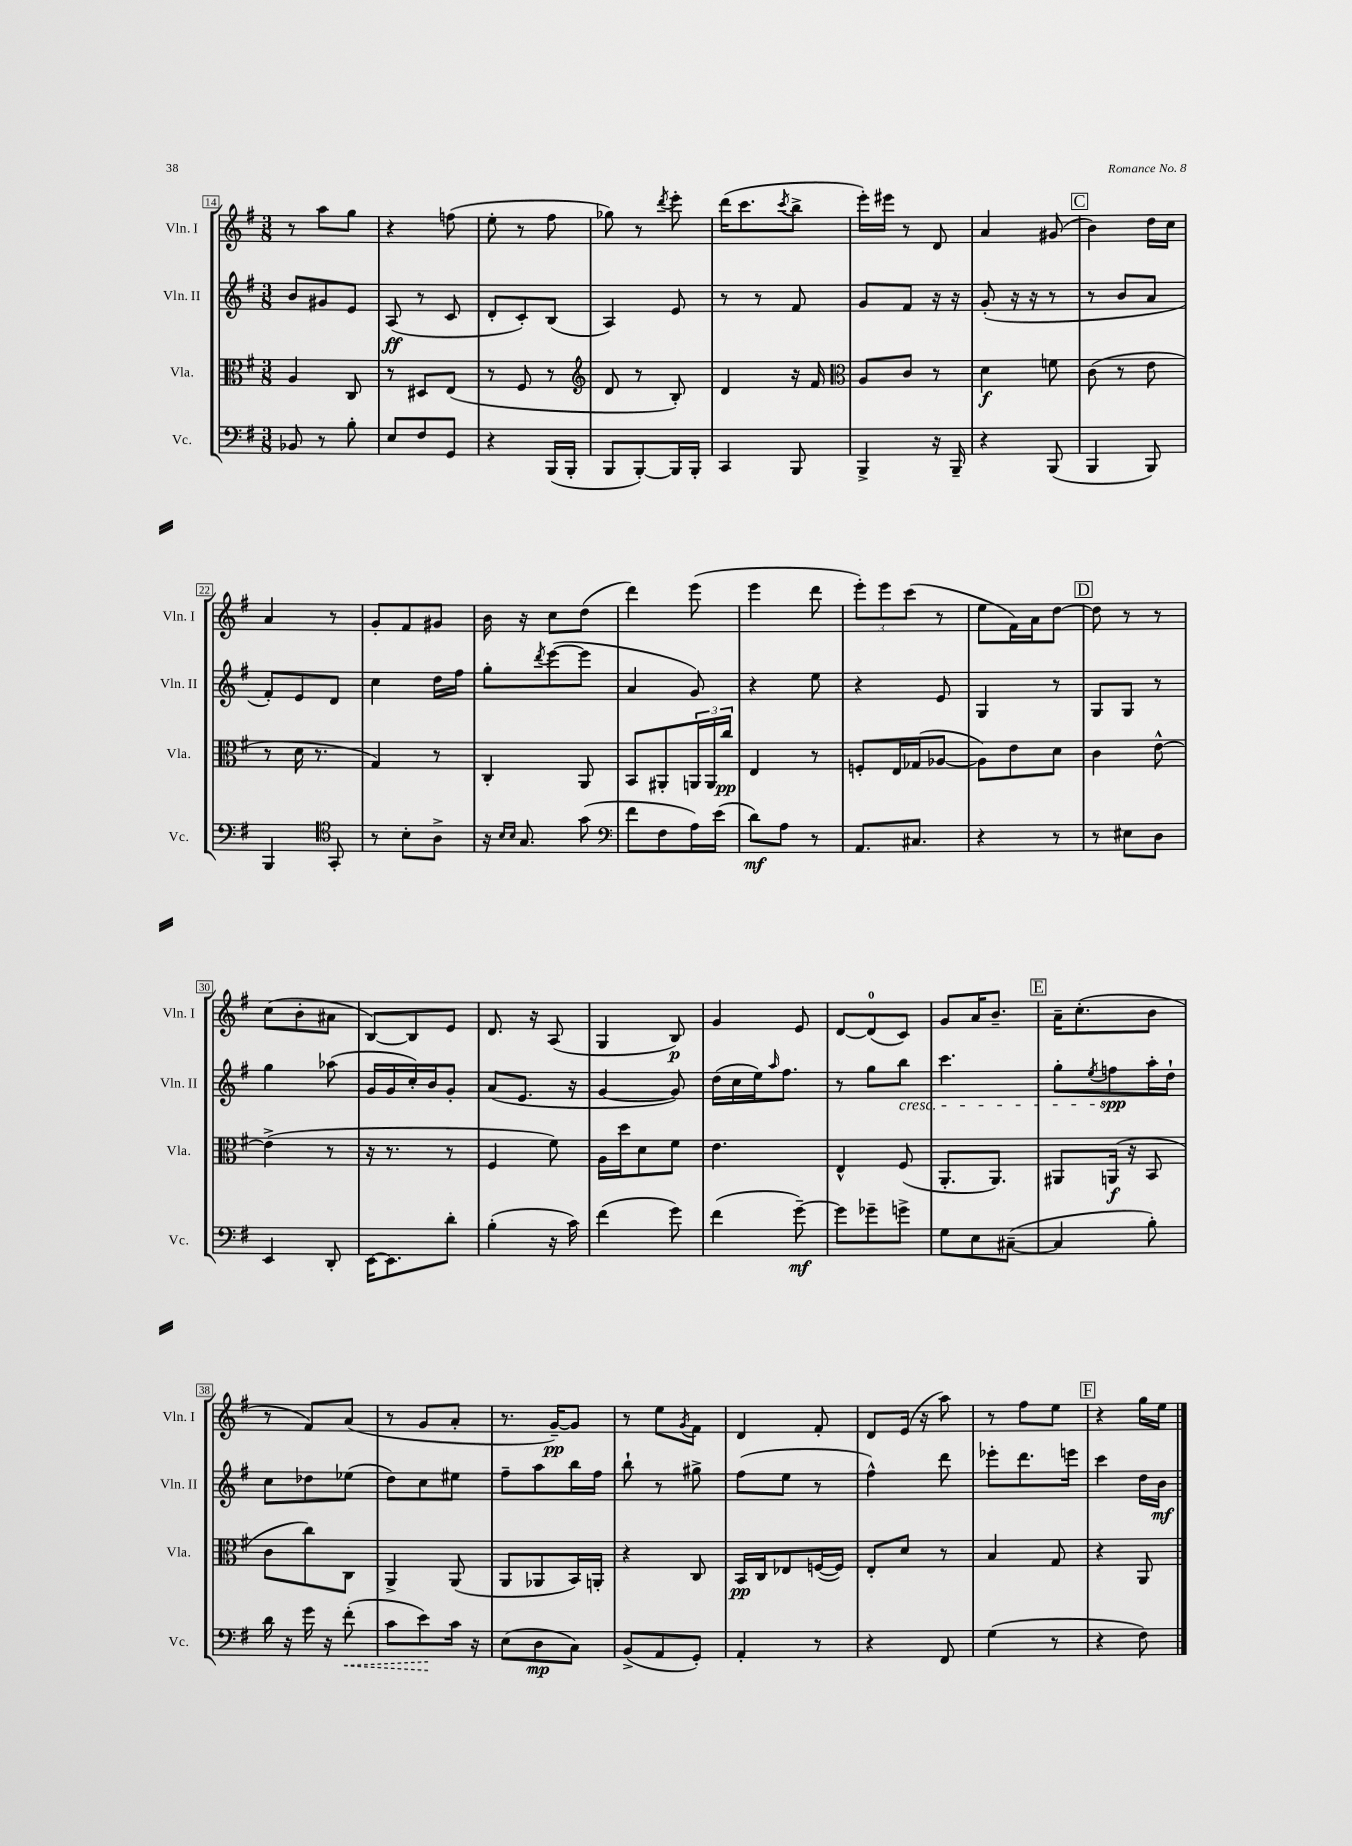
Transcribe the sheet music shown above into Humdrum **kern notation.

**kern	**kern	**kern	**kern
*staff4	*staff3	*staff2	*staff1
*clefF4	*clefC3	*clefG2	*clefG2
*k[f#]	*k[f#]	*k[f#]	*k[f#]
*M3/8	*M3/8	*M3/8	*M3/8
8BB-/	4A/	8b/L	8r
8r	.	8g#/	8aa\L
8B'\	8C/	8e/J	8gg\J
=	=	=	=
8E/L	8r	(8A/	4r
8F#/	8D#/L	8r	.
8GG/J	(8E/J	8c/	(8ff\
=	=	=	=
4r	8r	8d'/L	8ee'\
.	8F#/	8c'/)	8r
(16BBB/LL	8r	(8B/J	8ff#\
16BBB'/JJ	.	.	.
=	=	=	=
*	*clefG2	*	*
8BBB/L	8d/	4A/)	8gg-\)
[8BBB'/)	8r	.	8r
.	.	.	8qddd/
16BBB/]L	8B'/)	8e/	8eee'\
16BBB'/JJ	.	.	.
=	=	=	=
4CC/	4d/	8r	(16ddd\LK
.	.	.	8.ccc\
.	.	8r	.
.	.	.	8qccc/
8BBB/	16r	8f#/	8bb^\J
.	16f#/	.	.
=	=	=	=
*	*clefC3	*	*
4BBB^/	8A/L	8g/L	16eee'\LL)
.	.	.	16eee#\JJ
.	8c/J	8f#/J	8r
16r	8r	16r	8d/
16BBB~/	.	16r	.
=	=	=	=
4r	4d\	(8g'/	4a/
.	.	16r	.
.	.	16r	.
(8BBB/	8f\	8r	(8g#/
=	=	=	=
4BBB/	(8c\	8r	4b\)
.	8r	8b/L	.
8BBB/)	8e\	8a/J	16dd\LL
.	.	.	16cc\JJ
=	=	=	=
4BBB/	8r	8f#'/L)	4a/
.	16d\	8e/	.
.	8.r	.	.
*clefC4	*	*	*
8GG'/	.	8d/J	8r
=	=	=	=
8r	4G/)	4cc\	8g'/L
8B'\L	.	.	8f#/
8A^\J	8r	16dd\LL	8g#/J
.	.	16ff#\JJ	.
=	=	=	=
16r	4C'/	8gg'\L	16b\
16qqB/LL	.	.	.
16qqB/JJ	.	.	.
8.G/	.	.	16r
.	.	8qddd/	.
.	.	([8eee\	8cc\L
(8g\	8AA/	8eee\]J	(8dd\J
=	=	=	=
*clefF4	*	*	*
8f#\L	8BB/L	4a/	4ddd\)
8F#\	8AA#'/	.	.
16A\L)	24AA/L	8g/)	(8eee\
.	24AA/	.	.
(16e\JJ	.	.	.
.	24cc/JJ	.	.
=	=	=	=
8d\L)	4E/	4r	4eee\
8A\J	.	.	.
8r	8r	8ee\	8ddd\
=	=	=	=
8.AA/L	8F'/L	4r	12eee'\L)
.	.	.	12eee\
.	16E/L	.	.
.	.	.	(12ccc\J
8.C#/J	(16G-/J	.	.
.	[8A-/J	8e/	8r
=	=	=	=
4r	8A-\]L)	4G/	8ee\L
.	8e\	.	16f#\L)
.	.	.	16a\J
8r	8d\J	8r	[8dd\J
=	=	=	=
8r	4c\	8G/L	8dd\]
8E#\L	.	8G/J	8r
8D\J	[8e^^\	8r	8r
=	=	=	=
4EE/	(4e^\]	4gg\	(8cc\L
.	.	.	8b'\
8DD'/	8r	(8aa-\	8a#\J
=	=	=	=
[16EE\LK	16r	16g/LL	[8B/L)
8.EE\]	8.r	16g/	.
.	.	16cc'/)	8B/]
.	.	16b/J	.
8d'\J	8r	8g'/J	8e/J
=	=	=	=
(4B'\	4F#/	(8a/L	8.d/
.	.	8.e/J	.
.	.	.	16r
16r	8f#\)	.	(8A/
16c\)	.	16r	.
=	=	=	=
(4f#\	16A\LL	[4g/	4G/
.	16dd\J	.	.
.	8d\	.	.
8g\)	8f#\J	8g/])	8B/)
=	=	=	=
(4f#\	4.e\	(16dd\LL	4g/
.	.	16cc\	.
.	.	16ee\J)	.
.	.	16qqaa/	.
.	.	8.ff#\J	.
[8g~\)	.	.	8e/
=	=	=	=
8g\]L	4E^^/	8r	[8d/L
8g-~\	.	8gg\L	(8d/]
8g^\J	(8F#/	8bb\J	8c/J)
=	=	=	=
8G\L	8.AA'/L	4.ccc\	8g/L
8E\	.	.	16a/K
.	8.AA/J)	.	8.b~/J
([8C#~\J	.	.	.
=	=	=	=
4C#/]	8AA#/L	8gg'\L	16a~\LK
.	.	.	(8.cc'\
.	.	8qee/	.
.	(16AA/Jk	8ff\	.
.	16r	.	.
8B'\)	8BB/	16aa'\L	8b\J
.	.	16dd`\JJ	.
=	=	=	=
16d\	8c\L	8cc\L	8r
16r	.	.	.
16g\	8cc\)	8dd-\	8f#/L)
16r	.	.	.
(8f#'\	8C\J	(8ee-\J	(8a/J
=	=	=	=
8c\L	4AA^/	8dd\L)	8r
8e\)	.	8cc\	8g/L
16c\Jk	(8AA/	8ee#\J	8a'/J
16r	.	.	.
=	=	=	=
(8E\L	8AA/L	8ff#~\L	8.r
8D\	8AA-/	8aa\	.
.	.	.	[16g~/LK)
8C\J)	16BB/L)	16bb\L	8g/]J
.	16AA'/JJ	16ff#\JJ	.
=	=	=	=
(8BB^/L	4r	8bb`\	8r
8AA/	.	8r	8ee\L
.	.	.	8qg/
8GG'/J)	8C/	8gg#^\	8f#\J
=	=	=	=
4AA'/	16BB/LL	(8ff#\L	4d/
.	16C/J	.	.
.	8E-/	8ee\J	.
8r	([16F/L	8r	8f#'/
.	16F/]JJ)	.	.
=	=	=	=
4r	8E'/L	4ff#^^\)	8d/L
.	8d/J	.	(16e/Jk
.	.	.	16r
8FF#/	8r	8ddd\	8aa\)
=	=	=	=
(4G\	4B/	8eee-'\L	8r
.	.	8.ddd\	8ff#\L
8r	8G/	.	8ee\J
.	.	16eee\Jk	.
=	=	=	=
4r	4r	4ccc\	4r
8F#\)	8AA/	16dd\LL	16gg\LL
.	.	16b\JJ	16ee\JJ
==	==	==	==
*-	*-	*-	*-
